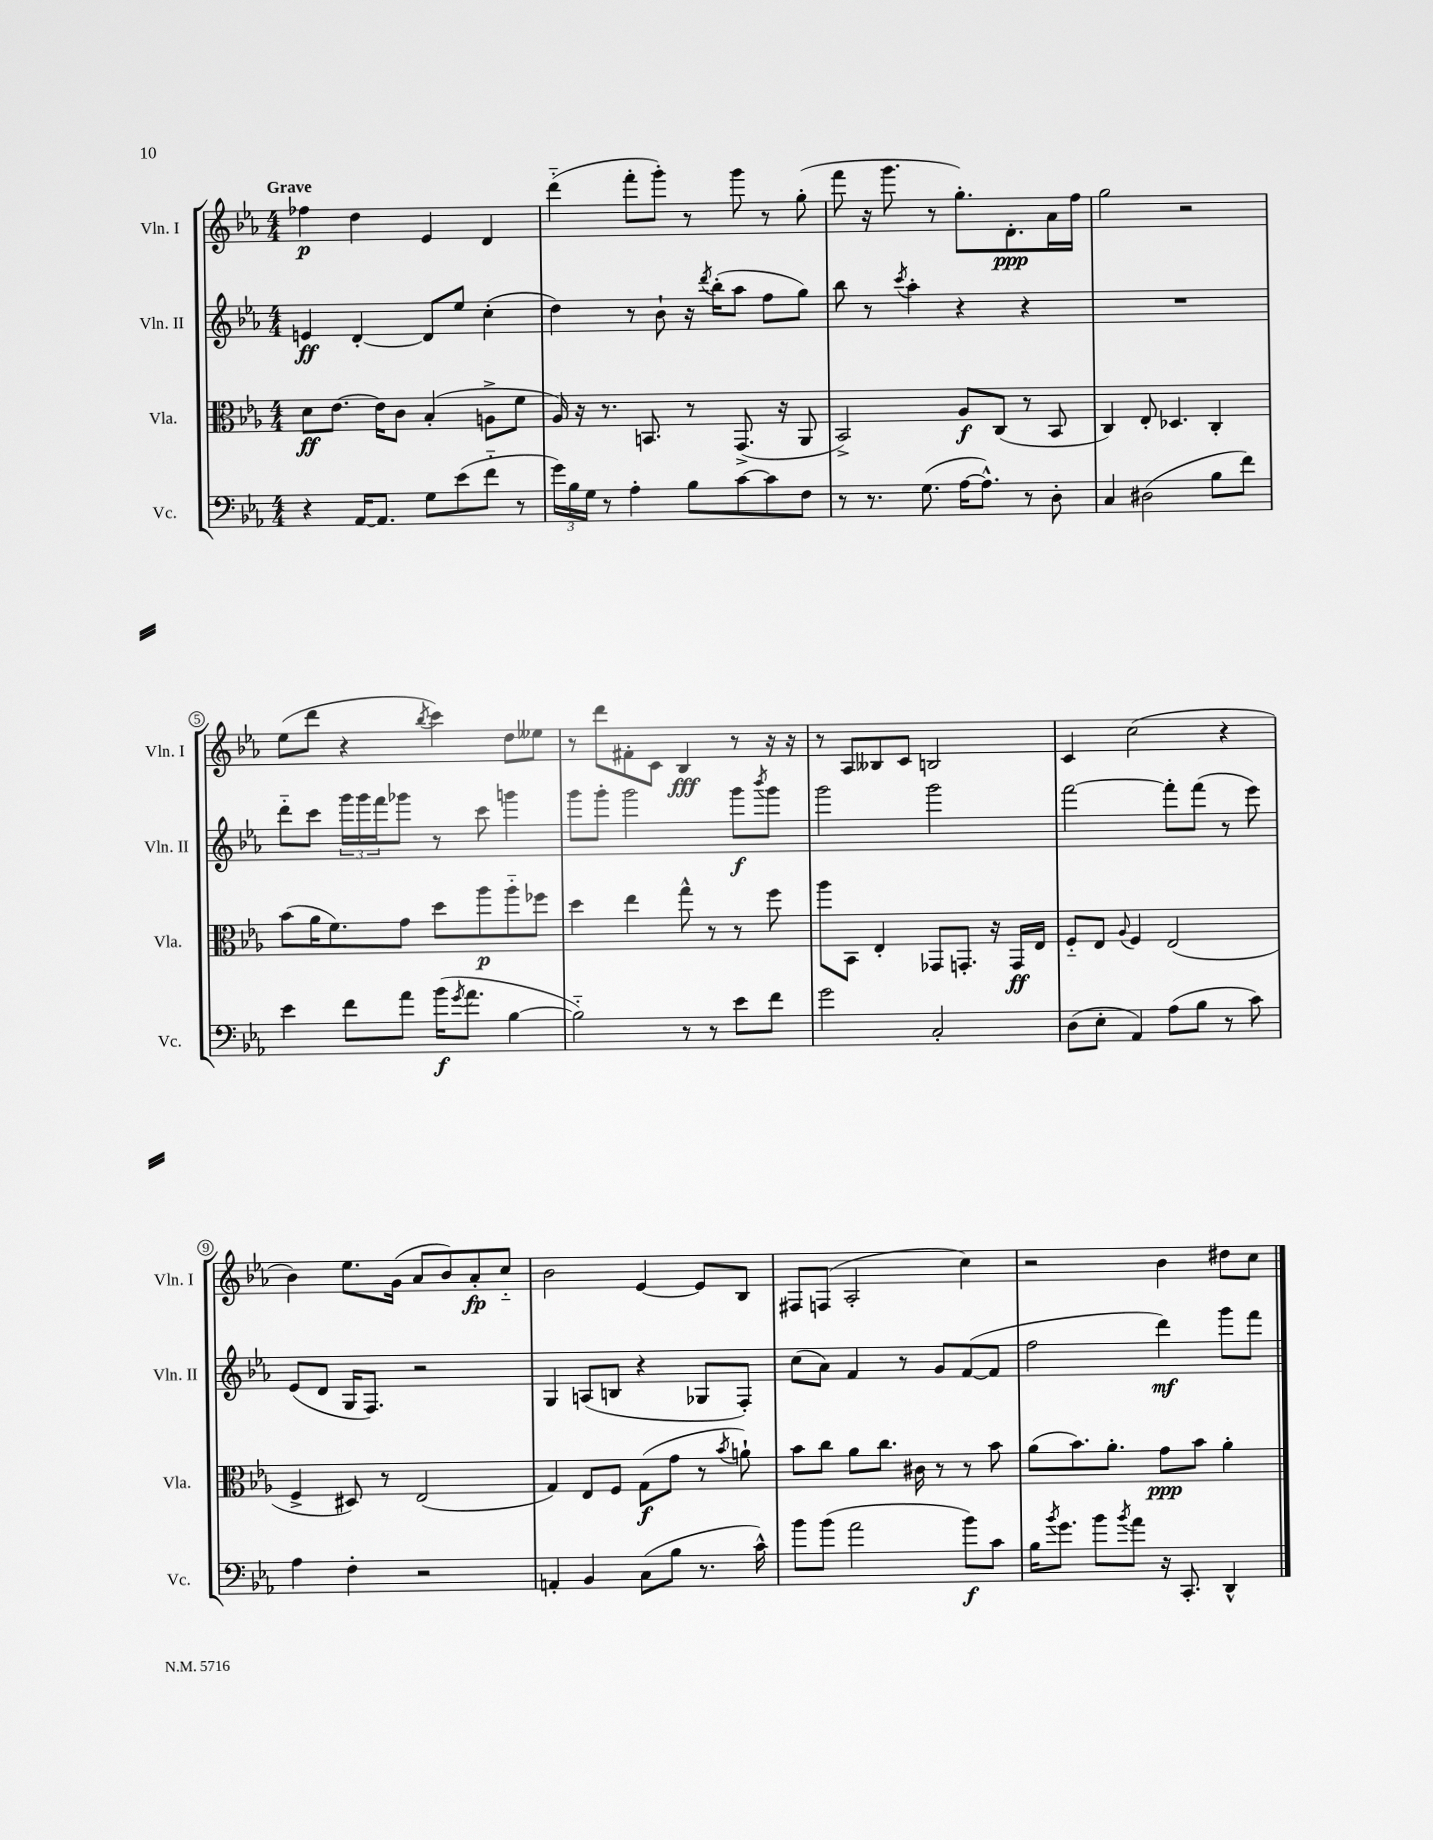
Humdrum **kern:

**kern	**dynam	**kern	**dynam	**kern	**dynam	**kern	**dynam
*part4	*part4	*part3	*part3	*part2	*part2	*part1	*part1
*staff4	*staff4	*staff3	*staff3	*staff2	*staff2	*staff1	*staff1
*I"Vc.	*	*I"Vla.	*	*I"Vln. II	*	*I"Vln. I	*
*I'Vc.	*	*I'Vla.	*	*I'Vln. II	*	*I'Vln. I	*
*clefF4	*	*clefC3	*	*clefG2	*	*clefG2	*
*k[b-e-a-]	*	*k[b-e-a-]	*	*k[b-e-a-]	*	*k[b-e-a-]	*
*M4/4	*	*M4/4	*	*M4/4	*	*M4/4	*
=1	=1	=1	=1	=1	=1	=1	=1
!	!	!	!	!	!	!LO:TX:a:B:t=Grave	!
4r	.	8d\L	ff	4en/	ff	4ff-X\	p
.	.	[8.e-\J	.	.	.	.	.
[16AA-/KL	.	.	.	[4d'/	.	4dd\	.
8.AA-/J]	.	16e-\KL]	.	.	.	.	.
.	.	8c\J	.	.	.	.	.
8G\L	.	(4B-'/	.	8d/L]	.	4e-/	.
(8e-\	.	.	.	8ee-/J	.	.	.
8f\J	.	8An^\L	.	(4cc'\	.	4d/	.
8r	.	8f\J	.	.	.	.	.
=2	=2	=2	=2	=2	=2	=2	=2
24g\LL)	.	16A-/)	.	4dd\)	.	(4ddd\	.
24B-\	.	.	.	.	.	.	.
.	.	16r	.	.	.	.	.
24G\JJ	.	.	.	.	.	.	.
8r	.	8.r	.	.	.	.	.
4A-'\	.	.	.	8r	.	8fff'\L	.
.	.	8.BBn/	.	.	.	.	.
.	.	.	.	8b-`\	.	8ggg'\J)	.
8B-\L	.	8r	.	16r	.	8r	.
.	.	.	.	8qddd/	.	.	.
.	.	.	.	(16bb-'\KL	.	.	.
[8c\	.	(8.GG^/	.	8aa-\J	.	8ggg\	.
8c\]	.	.	.	8ff\L	.	8r	.
.	.	16r	.	.	.	.	.
8F\J	.	8AA-/	.	8gg\J)	.	(8gg'\	.
=3	=3	=3	=3	=3	=3	=3	=3
8r	.	2BB-^/)	.	8bb-\	.	8fff\	.
8.r	.	.	.	8r	.	16r	.
.	.	.	.	.	.	8.ggg\	.
.	.	.	.	8qccc/	.	.	.
.	.	.	.	4aa-'\	.	.	.
(8.G\	.	.	.	.	.	.	.
.	.	.	.	.	.	8r	.
[16A-\KL	.	8A-/L	f	4r	.	8.gg'\L)	.
8.A-^^\J])	.	.	.	.	.	.	.
.	.	(8C/J	.	.	.	.	.
.	.	.	.	.	.	8.d'\	ppp
8r	.	8r	.	4r	.	.	.
8D'\	.	8BB-/	.	.	.	16a-\L	.
.	.	.	.	.	.	16ff\JJ	.
=4	=4	=4	=4	=4	=4	=4	=4
4C/	.	4C/)	.	1r	.	2gg\	.
(2D#X\	.	8E-'/	.	.	.	.	.
.	.	4.D-X/	.	.	.	.	.
.	.	.	.	.	.	2r	.
8B-\L	.	4C'/	.	.	.	.	.
8f\J)	.	.	.	.	.	.	.
!!LO:LB:g=z
=5	=5	=5	=5	=5	=5	=5	=5
4e-\	.	(8b-\L	.	8ddd\L	.	(8ee-\L	.
.	.	16a-\K	.	8ccc\J	.	8ddd\J	.
.	.	8.f\)	.	.	.	.	.
8f\L	.	.	.	24ggg\LL	.	4r	.
.	.	.	.	24ggg\	.	.	.
.	.	.	.	24fff\J	.	.	.
8a-\J	.	8g\J	.	8ggg-X\J	.	.	.
.	.	.	.	.	.	8qbb-/	.
(16b-\KL	f	8dd\L	.	8r	.	4ccc\)	.
8qg/	.	.	.	.	.	.	.
8.a-\J	.	.	.	.	.	.	.
.	.	8aa-\	p	8ccc\	.	.	.
[4B-\	.	8aa-\	.	4gggn\	.	8dd\L	.
.	.	8ff-X\J	.	.	.	8ee--X\J	.
=6	=6	=6	=6	=6	=6	=6	=6
2B-\])	.	4dd\	.	8ggg\L	.	8r	.
.	.	.	.	8ggg'\J	.	8ddd\L	.
.	.	4ee-\	.	2ggg\	.	8f#X'\	.
.	.	.	.	.	.	8c\J	.
8r	.	8gg^^\	.	.	.	4B-/	fff
8r	.	8r	.	.	.	.	.
8e-\L	.	8r	.	8ggg\L	f	8r	.
.	.	.	.	8qbbb-/	.	.	.
8f\J	.	8ff\	.	8ggg\J	.	16r	.
.	.	.	.	.	.	16r	.
=7	=7	=7	=7	=7	=7	=7	=7
2g\	.	8aa-\L	.	2ggg\	.	8r	.
.	.	8BB-\J	.	.	.	8A-/L	.
.	.	4E-'/	.	.	.	8B--X/	.
.	.	.	.	.	.	8c/J	.
2C'/	.	8GG-X/L	.	2ggg\	.	2Bn/	.
.	.	8.GGn'/J	.	.	.	.	.
.	.	16r	.	.	.	.	.
.	.	16GG/LL	ff	.	.	.	.
.	.	16E-/JJ	.	.	.	.	.
=8	=8	=8	=8	=8	=8	=8	=8
(8D\L	.	8F/L	.	[2fff\	.	4c/	.
8E-'\J	.	8E-/J	.	.	.	.	.
.	.	8qqA-/	.	.	.	.	.
4AA-/)	.	4F/	.	.	.	(2cc\	.
(8A-\L	.	(2E-/	.	8fff'\L]	.	.	.
8B-\J	.	.	.	(8fff\J	.	.	.
8r	.	.	.	8r	.	4r	.
8c\)	.	.	.	8eee-\)	.	.	.
!!LO:LB:g=z
=9	=9	=9	=9	=9	=9	=9	=9
4A-\	.	4F^/	.	(8e-/L	.	4b-\)	.
.	.	.	.	8d/J	.	.	.
4F'\	.	8D#X/)	.	16G/KL	.	8.ee-\L	.
.	.	.	.	8.F/J)	.	.	.
.	.	8r	.	.	.	.	.
.	.	.	.	.	.	(16g\Jk	.
2r	.	(2E-/	.	2r	.	8a-/L	.
.	.	.	.	.	.	8b-/)	.
.	.	.	.	.	.	8a-'/	fp
.	.	.	.	.	.	8cc/J	.
=10	=10	=10	=10	=10	=10	=10	=10
4AAn'/	.	4G/)	.	4G/	.	2b-\	.
4BB-/	.	8E-/L	.	(8An/L	.	.	.
.	.	8F/J	.	8Bn/J	.	.	.
(8C\L	.	(8G\L	f	4r	.	[4e-/	.
8B-\J	.	8g\J	.	.	.	.	.
8.r	.	8r	.	8G-X/L	.	8e-/L]	.
.	.	8qb-/	.	.	.	.	.
.	.	8an`\)	.	8F'/J)	.	8B-/J	.
16c^^\)	.	.	.	.	.	.	.
=11	=11	=11	=11	=11	=11	=11	=11
8b-\L	.	8b-\L	.	(8cc\L	.	8F#X/L	.
(8b-\J	.	8cc\J	.	8a-\J)	.	(8Fn/J	.
2a-\	.	8a-\L	.	4f/	.	2A-'/	.
.	.	8.cc\J	.	.	.	.	.
.	.	.	.	8r	.	.	.
.	.	16c#X\	.	.	.	.	.
.	.	8r	.	8g/L	.	.	.
8b-\L)	f	8r	.	([8f/	.	4cc\)	.
8c\J	.	8b-\	.	8f/J]	.	.	.
=12	=12	=12	=12	=12	=12	=12	=12
16B-\KL	.	(8a-\L	.	2ff\	.	2r	.
8qb-/	.	.	.	.	.	.	.
8.g\J	.	.	.	.	.	.	.
.	.	8.b-\)	.	.	.	.	.
8b-\L	.	.	.	.	.	.	.
.	.	8.a-'\J	.	.	.	.	.
8qb-/	.	.	.	.	.	.	.
8a-\J	.	.	.	.	.	.	.
16r	.	8g\L	ppp	4ddd\)	mf	4b-\	.
8.CC'/	.	.	.	.	.	.	.
.	.	8b-\J	.	.	.	.	.
4DD^^/	.	4a-'\	.	8ggg\L	.	8dd#X\L	.
.	.	.	.	8fff\J	.	8cc\J	.
==	==	==	==	==	==	==	==
*-	*-	*-	*-	*-	*-	*-	*-
